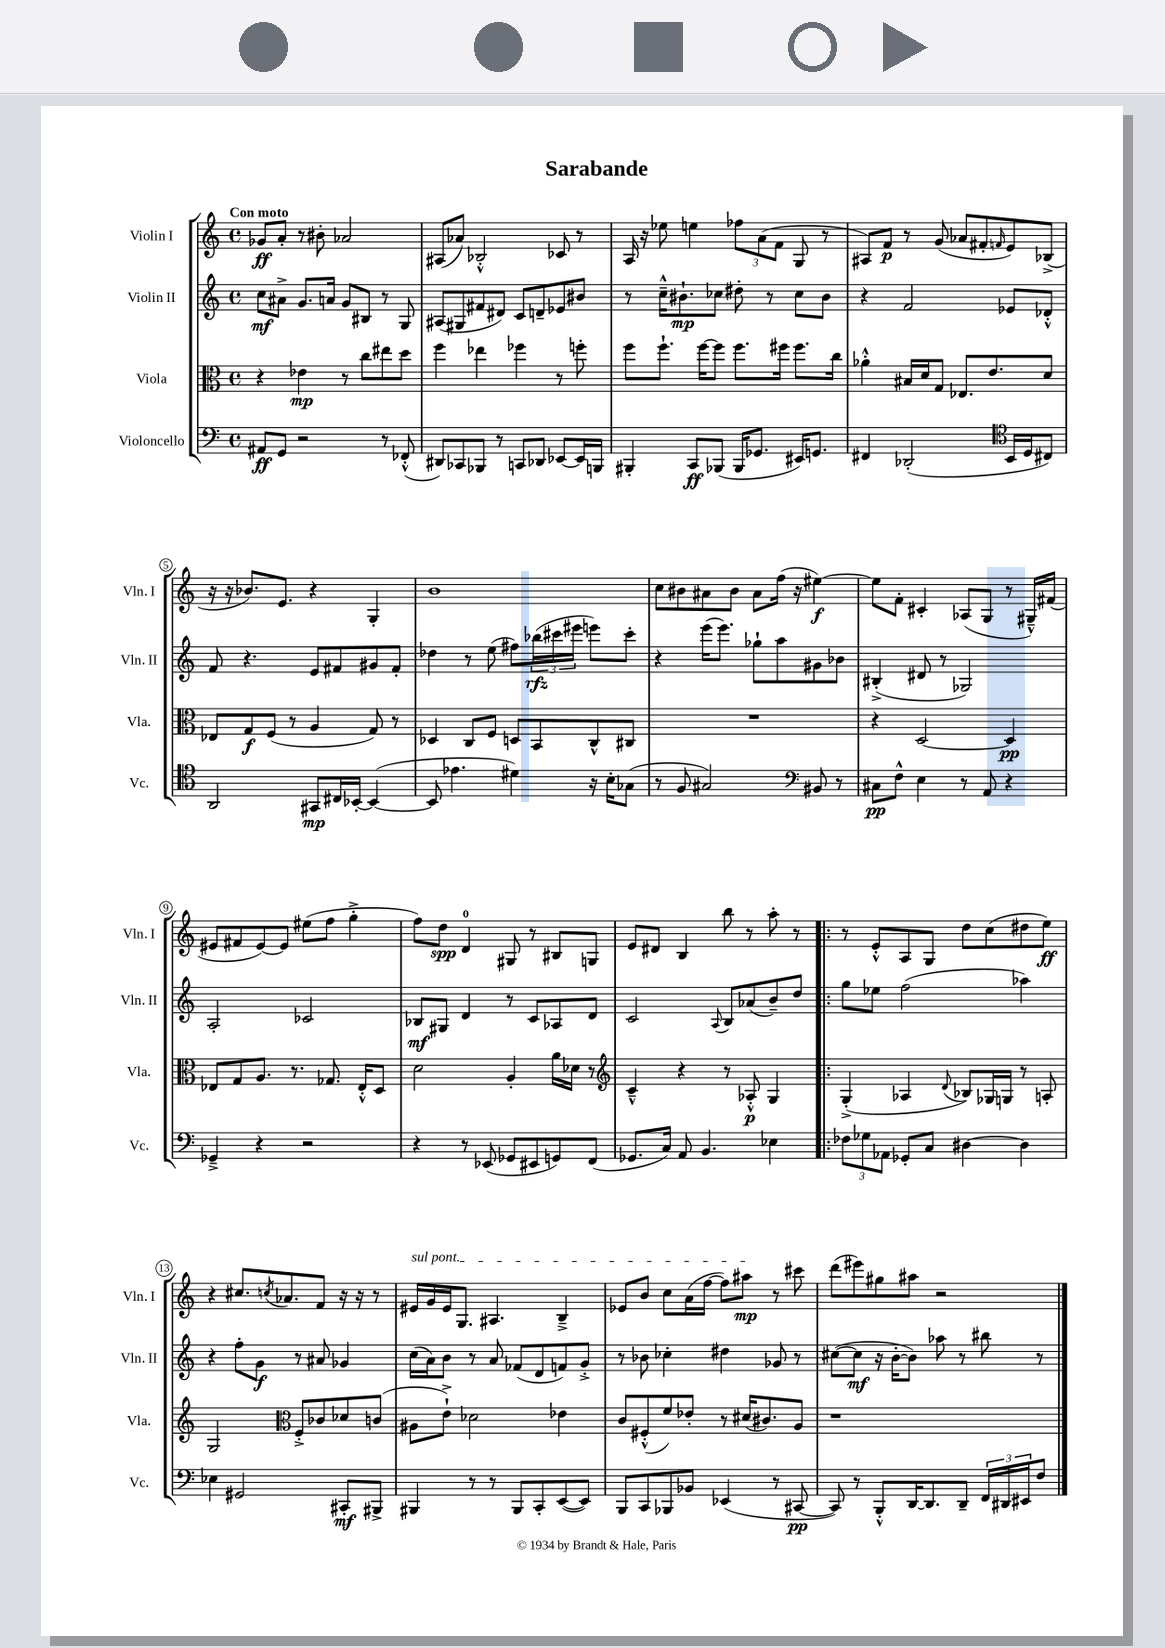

**kern	**dynam	**kern	**dynam	**kern	**dynam	**kern	**dynam
*part4	*part4	*part3	*part3	*part2	*part2	*part1	*part1
*staff4	*staff4	*staff3	*staff3	*staff2	*staff2	*staff1	*staff1
*I"Violoncello	*	*I"Viola	*	*I"Violin II	*	*I"Violin I	*
*I'Vc.	*	*I'Vla.	*	*I'Vln. II	*	*I'Vln. I	*
*clefF4	*	*clefC3	*	*clefG2	*	*clefG2	*
*k[]	*	*k[]	*	*k[]	*	*k[]	*
*M4/4	*	*M4/4	*	*M4/4	*	*M4/4	*
*met(c)	*	*met(c)	*	*met(c)	*	*met(c)	*
=1	=1	=1	=1	=1	=1	=1	=1
!	!	!	!	!	!	!LO:TX:a:B:t=Con moto	!
8AA#X/L	ff	4r	.	8cc\L	mf	8g-X/L	ff
8GG/J	.	.	.	8a#X^\J	.	8a'/J	.
2r	.	4e-X\	mp	8.g/L	.	8r	.
.	.	.	.	.	.	8b#X'\	.
.	.	.	.	16an/Jk	.	.	.
.	.	8r	.	8g/L	.	2a-X/	.
.	.	8cc\L	.	8B#X/J	.	.	.
8r	.	8ee#X\	.	8r	.	.	.
(8FF-X'^^/	.	8dd\J	.	8G/	.	.	.
=2	=2	=2	=2	=2	=2	=2	=2
8DD#X/L)	.	4ff\	.	(8A#X/L	.	(8A#X/L	.
8CC-X/	.	.	.	8G#X/	.	8a-X/J)	.
8BBB-X/J	.	4ee-X\	.	8f#X/	.	2B-X'^^/	.
8r	.	.	.	8d#X/J)	.	.	.
8CCn/L	.	4ff-X\	.	8c/L	.	.	.
8DD-X/J	.	.	.	8dn~/	.	.	.
[8EE-X/L	.	8r	.	8e-X/	.	8c-X/	.
16EE-/L]	.	8ffn'\	.	8b#X/J	.	8r	.
16BBBn/JJ	.	.	.	.	.	.	.
=3	=3	=3	=3	=3	=3	=3	=3
4BBB#X'/	.	8ff\L	.	8r	.	16A/	.
.	.	.	.	.	.	16r	.
.	.	8.ff`\J	.	16cc~^^\KL	.	8ee-X\	.
.	.	.	.	8.b#X`\	mp	.	.
8CC/L	ff	.	.	.	.	4een\	.
.	.	[16ff\KL	.	.	.	.	.
(8BBB-X/J	.	8ff\J]	.	8cc-X\J	.	.	.
16BBB-/KL	.	8.ff\L	.	8dd#X'\	.	12ff-X\L	.
8.GG-X/J	.	.	.	.	.	.	.
.	.	.	.	.	.	(12a\	.
.	.	.	.	8r	.	.	.
.	.	.	.	.	.	12f\J	.
.	.	16ff#X\Jk	.	.	.	.	.
16EE#X/KL)	.	8.ff#\L	.	8cc-\L	.	8G/	.
8.GGn/J	.	.	.	.	.	.	.
.	.	.	.	8b#\J	.	8r	.
.	.	16cc\Jk	.	.	.	.	.
=4	=4	=4	=4	=4	=4	=4	=4
4FF#X/	.	4a-X'^^\	.	4r	.	8A#X/L)	.
.	.	.	.	.	.	8f/J	p
(2DD-X'/	.	16B#X/LL	.	2f/	.	8r	.
.	.	16d/J	.	.	.	.	.
.	.	8G/J	.	.	.	(8g/	.
.	.	8.E-X/L	.	.	.	8a-X/L	.
.	.	.	.	.	.	8f#X'/	.
.	.	8.e/	.	.	.	.	.
*clefC4	*	*	*	*	*	*	*
.	.	.	.	.	.	16qqfn/	.
16BB/LL	.	.	.	8e-X/L	.	8e/)	.
16D/J	.	.	.	.	.	.	.
8C#X/J)	.	8d/J	.	8d-X'^^/J	.	(8B-X^/J	.
!!LO:LB:g=z
=5	=5	=5	=5	=5	=5	=5	=5
2AA/	.	8E-X/L	.	8f/	.	16r	.
.	.	.	.	.	.	16r	.
.	.	8G/	f	4.r	.	8.b-X/L)	.
.	.	(8F/J	.	.	.	.	.
.	.	.	.	.	.	8.e/J	.
.	.	8r	.	.	.	.	.
8GG#X/L	mp	4A/	.	8e/L	.	4r	.
16C#X/L	.	.	.	8f#X/	.	.	.
[16BB-X'/JJ	.	.	.	.	.	.	.
(4BB-/_	.	8G/)	.	8g#X/	.	4G'/	.
.	.	8r	.	8f#'/J	.	.	.
=6	=6	=6	=6	=6	=6	=6	=6
8BB-/]	.	4D-X/	.	4dd-X\	.	1b	.
4.e-X\	.	.	.	.	.	.	.
.	.	8C/L	.	8r	.	.	.
.	.	8F/J	.	(8ee\	.	.	.
4d#X\)	.	8Dn/L	.	8ff#X\L)	.	.	.
.	.	8BB/	.	(24bb-X\L	rfz	.	.
.	.	.	.	24ccc#X\	.	.	.
.	.	.	.	24eee#X\JJ	.	.	.
16r	.	8C^^/	.	8eeen\L)	.	.	.
16B'\KL	.	.	.	.	.	.	.
(8G-X\J	.	8C#X/J	.	8ccc#'\J	.	.	.
=7	=7	=7	=7	=7	=7	=7	=7
8r	.	1r	.	4r	.	8cc\L	.
8F/	.	.	.	.	.	8b#X\	.
2G#X/)	.	.	.	(16eee\KL	.	8a#X\	.
.	.	.	.	8.eee\J)	.	.	.
.	.	.	.	.	.	8b#\J	.
.	.	.	.	8gg-X`\L	.	8a#\L	.
.	.	.	.	8aa\	.	(16ff\Jk	.
.	.	.	.	.	.	16r	.
*clefF4	*	*	*	*	*	*	*
8BB#X/	.	.	.	8g#X\	.	[4ee#X\)	f
8r	.	.	.	8b-X\J	.	.	.
=8	=8	=8	=8	=8	=8	=8	=8
8C#X\L	pp	4r	.	(4B#X'^/	.	8ee#\L]	.
8F^^\J	.	.	.	.	.	8f'\J	.
4E\	.	[2D/	.	8d#X/	.	4c#X'/	.
.	.	.	.	8r	.	.	.
8r	.	.	.	2G-X/)	.	(8A-X/L	.
8AA/	.	.	.	.	.	8G/J	.
4r	.	4D/]	pp	.	.	8r	.
.	.	.	.	.	.	16G#X~^^/LL)	.
.	.	.	.	.	.	(16f#X/JJ	.
!!LO:LB:g=z
=9	=9	=9	=9	=9	=9	=9	=9
4GG-X~^/	.	8E-X/L	.	2A'/	.	8e#X/L	.
.	.	8G/	.	.	.	8f#X/	.
4r	.	8.A/J	.	.	.	[8e#/)	.
.	.	.	.	.	.	8e#/J]	.
.	.	8.r	.	.	.	.	.
2r	.	.	.	2c-X/	.	(8ee#X\L	.
.	.	8.G-X/	.	.	.	8ff\J	.
.	.	.	.	.	.	4gg'^\	.
.	.	16E-'^^/KL	.	.	.	.	.
.	.	8D/J	.	.	.	.	.
=10	=10	=10	=10	=10	=10	=10	=10
4r	.	2d\	.	8B-X/L	mf	8ff\L)	.
.	.	.	.	8G#X/J	.	8dd\J	spp
8r	.	.	.	4d/	.	4d/	.
(8EE-X/	.	.	.	.	.	.	.
8GG-X/L	.	4A'/	.	8r	.	8G#X/	.
8EE#X/	.	.	.	8c/L	.	8r	.
8GGn/)	.	16a\LL	.	8A-X/	.	8B#X/L	.
.	.	16d-X\JJ	.	.	.	.	.
(8FF/J	.	8r	.	8d/J	.	8Gn/J	.
=11	=11	=11	=11	=11	=11	=11	=11
*	*	*clefG2	*	*	*	*	*
8.GG-X/L	.	4c~^^/	.	2c/	.	8e/L	.
.	.	.	.	.	.	8d#X/J	.
16C/Jk)	.	.	.	.	.	.	.
8AA/	.	4r	.	.	.	4B/	.
4.BB/	.	.	.	.	.	.	.
.	.	.	.	8qqA/	.	.	.
.	.	8r	.	8B/L	.	8bb\	.
.	.	8A-X'^^/	p	(8a-X/	.	8r	.
4E-X\	.	4G/	.	8b~/)	.	8aa'\	.
.	.	.	.	8dd/J	.	8r	.
=12!|:	=12!|:	=12!|:	=12!|:	=12!|:	=12!|:	=12!|:	=12!|:
12F-X\L	.	(4G'^/	.	8gg\L	.	8r	.
12G-X\	.	.	.	.	.	.	.
.	.	.	.	8ee-X\J	.	8e'^^/L	.
12AA-X\J	.	.	.	.	.	.	.
8GG-X'/L	.	4A-X/	.	(2ff\	.	8A/	.
8C/J	.	.	.	.	.	8G/J	.
.	.	8qqd/	.	.	.	.	.
[4D#X\	.	8B-X/L)	.	.	.	8dd\L	.
.	.	16G-X/L	.	.	.	(8cc\	.
.	.	16Gn/JJ	.	.	.	.	.
4D#\]	.	8r	.	4aa-X\)	.	8dd#X\	.
.	.	8An'/	.	.	.	8ee\J)	ff
!!LO:LB:g=z
=13	=13	=13	=13	=13	=13	=13	=13
4E-X\	.	2G/	.	4r	.	4r	.
2GG#X/	.	.	.	8ff'\L	.	8.cc#X/L	.
.	.	.	.	8g\J	f	.	.
.	.	.	.	.	.	8qccn/	.
.	.	.	.	.	.	8.a-X/	.
*	*	*clefC3	*	*	*	*	*
.	.	8F'^/L	.	8r	.	.	.
.	.	8c-X/	.	8a#X/	.	8f/J	.
8CC#X'/L	mf	8d-X/	.	4g-X/	.	16r	.
.	.	.	.	.	.	16r	.
8BBB#X^/J	.	(8cn/J	.	.	.	8r	.
=14	=14	=14	=14	=14	=14	=14	=14
!	!	!	!	!	!	!LO:TX:a:i:t=sul pont.	!
4BBB#X/	.	8A#X\L	.	(16cc\LL	.	16e#X/LL	.
.	.	.	.	16a\J)	.	16g/	.
.	.	8e`^\J)	.	8b\J	.	16e#/J	.
.	.	.	.	.	.	8.G/J	.
8r	.	2d-X\	.	8r	.	.	.
8r	.	.	.	8a/	.	4.A#X/	.
8BBB#/L	.	.	.	(8f-X/L	.	.	.
8CC'/	.	.	.	8d/	.	.	.
([8EE/	.	4e-X\	.	8fn/)	.	4B~^/	.
8EE/J])	.	.	.	8g'^/J	.	.	.
=15	=15	=15	=15	=15	=15	=15	=15
8BBB/L	.	8c/L	.	8r	.	8e-X/L	.
8CC/	.	(8F#X'^^/	.	8b-X\	.	8b/J	.
8BBB-X/	.	8f/)	.	4cc-X'\	.	8cc\L	.
8BB-X/J	.	8e-X'/J	.	.	.	(16a\L	.
.	.	.	.	.	.	[16ff\JJ	.
(4EE-X/	.	8r	.	4dd#X\	.	8ff\L])	.
.	.	(16d#X/KL	.	.	.	8aa#X\J	mp
.	.	8.c#X/)	.	.	.	.	.
8r	.	.	.	8g-X/	.	8r	.
[8CC#X/	pp	8A/J	.	8r	.	8ccc#X\	.
=16	=16	=16	=16	=16	=16	=16	=16
8CC#/])	.	1r	.	([8cc#X\L	.	(8ddd\L	.
8r	.	.	.	8cc#\J]	mf	8eee#X\)	.
8BBB'^^/L	.	.	.	16r	.	8gg#X\	.
.	.	.	.	[16b'\KL	.	.	.
[16DD/K	.	.	.	8b\J])	.	8aa#X\J	.
8.DD/]	.	.	.	.	.	.	.
.	.	.	.	8aa-X\	.	2r	.
8DD~/J	.	.	.	8r	.	.	.
24FF/LL	.	.	.	8bb#X\	.	.	.
24DD#X/	.	.	.	.	.	.	.
24EE#X/J	.	.	.	.	.	.	.
8F/J	.	.	.	8r	.	.	.
==	==	==	==	==	==	==	==
*-	*-	*-	*-	*-	*-	*-	*-
